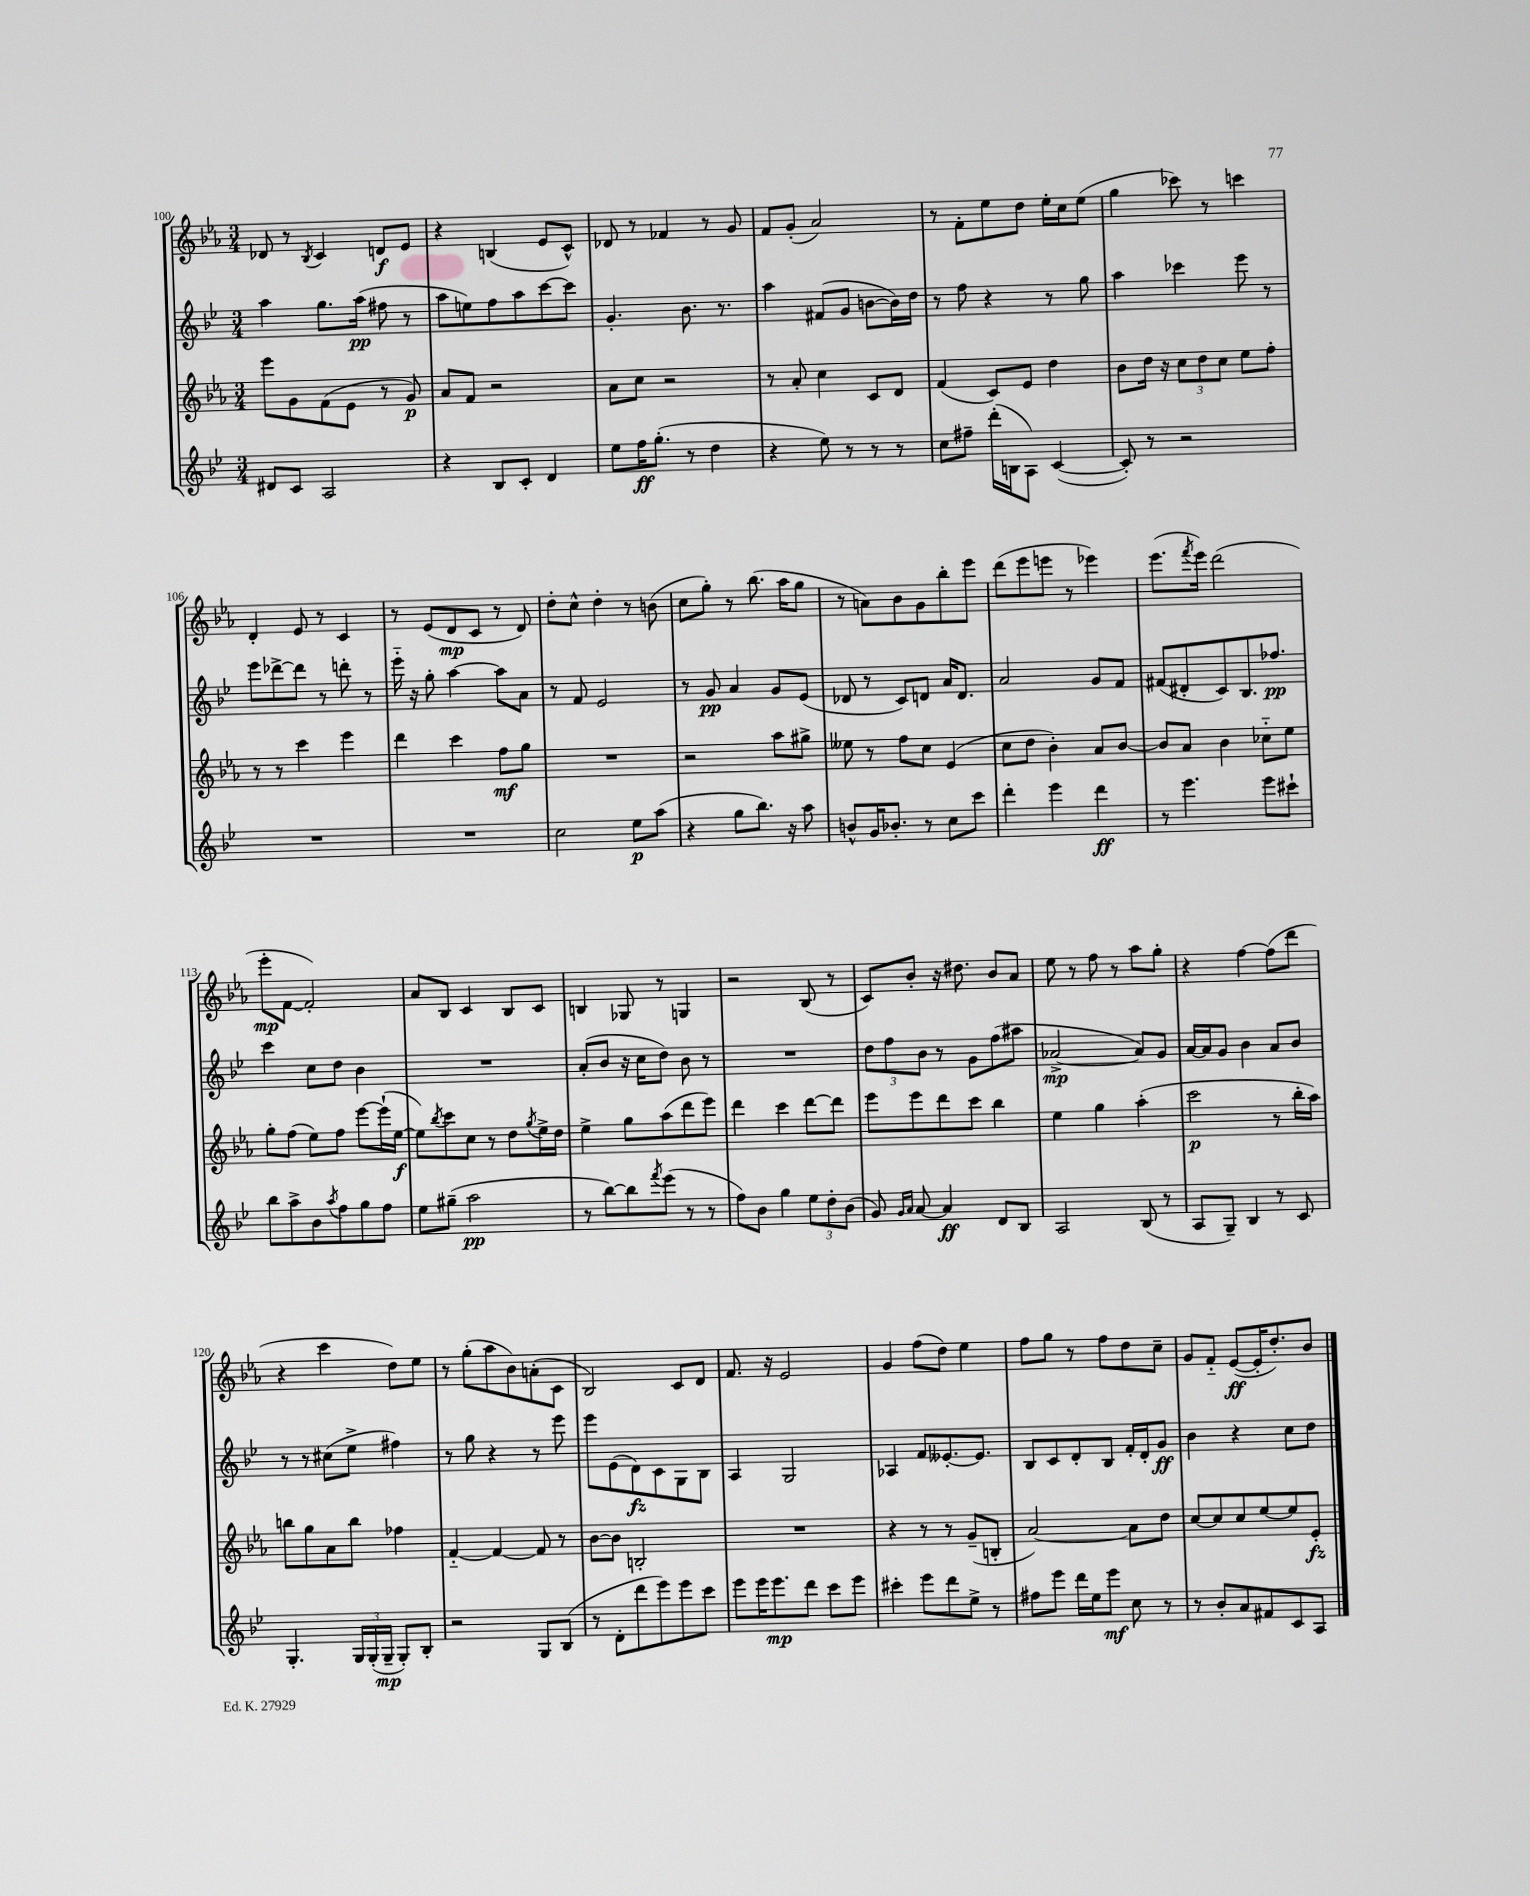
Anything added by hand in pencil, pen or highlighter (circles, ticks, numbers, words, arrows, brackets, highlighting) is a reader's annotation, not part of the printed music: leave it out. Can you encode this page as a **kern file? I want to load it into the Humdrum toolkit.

**kern	**dynam	**kern	**dynam	**kern	**dynam	**kern	**dynam
*part4	*part4	*part3	*part3	*part2	*part2	*part1	*part1
*staff4	*staff4	*staff3	*staff3	*staff2	*staff2	*staff1	*staff1
*clefG2	*	*clefG2	*	*clefG2	*	*clefG2	*
*k[b-e-]	*	*k[b-e-a-]	*	*k[b-e-]	*	*k[b-e-a-]	*
*M3/4	*	*M3/4	*	*M3/4	*	*M3/4	*
=100	=100	=100	=100	=100	=100	=100	=100
8d#X/L	.	8eee-\L	.	4aa\	.	8d-X/	.
8c/J	.	8g\	.	.	.	8r	.
.	.	.	.	.	.	8qB-/	.
2A/	.	(8f\	.	8.gg\L	.	4c/	.
.	.	8e-\J	.	.	.	.	.
.	.	.	.	(16aa\Jk	pp	.	.
.	.	8r	.	8ff#X\	.	8dn/L	f
.	.	8g/)	p	8r	.	8e-/J	.
=101	=101	=101	=101	=101	=101	=101	=101
4r	.	8a-/L	.	8aa\L	.	4r	.
.	.	8f/J	.	8een\)	.	.	.
8B-/L	.	2r	.	8ff\	.	(4Bn/	.
8c'/J	.	.	.	8aa\	.	.	.
4d/	.	.	.	[8ccc\	.	8e-/L	.
.	.	.	.	8ccc\J]	.	8c^^/J)	.
=102	=102	=102	=102	=102	=102	=102	=102
8ee-\L	.	8a-\L	.	4.g'/	.	8d-X/	.
16ff\K	ff	8cc\J	.	.	.	8r	.
(8.gg'\J	.	.	.	.	.	.	.
.	.	2r	.	.	.	4f-X/	.
8r	.	.	.	8.b-\	.	.	.
4dd\	.	.	.	.	.	8r	.
.	.	.	.	8.r	.	.	.
.	.	.	.	.	.	8g/	.
=103	=103	=103	=103	=103	=103	=103	=103
4r	.	8r	.	4aa\	.	8f/L	.
.	.	8a-'/	.	.	.	(8g'/J	.
8ee-\)	.	4cc\	.	(8f#X/L	.	2a-/)	.
8r	.	.	.	8g/J	.	.	.
8r	.	8c/L	.	[8bn\L	.	.	.
8r	.	8d/J	.	16b\L])	.	.	.
.	.	.	.	16dd\JJ	.	.	.
=104	=104	=104	=104	=104	=104	=104	=104
8cc\L	.	(4f/	.	8r	.	8r	.
8ff#X~\J	.	.	.	8ff\	.	8f'\L	.
(16ddd'\LL	.	8c/L)	.	4r	.	8ee-\	.
16Bn\J	.	.	.	.	.	.	.
8A\J)	.	8e-/J	.	.	.	8dd\J	.
([4c/	.	4dd\	.	8r	.	16ee-'\LL	.
.	.	.	.	.	.	16cc\J	.
.	.	.	.	8gg\	.	(8ee-\J	.
=105	=105	=105	=105	=105	=105	=105	=105
8c'/])	.	8b-\L	.	4aa\	.	4gg\	.
8r	.	16dd\Jk	.	.	.	.	.
.	.	16r	.	.	.	.	.
2r	.	12cc\L	.	4ccc-X\	.	8ccc-X\)	.
.	.	12dd\	.	.	.	.	.
.	.	.	.	.	.	8r	.
.	.	12cc\J	.	.	.	.	.
.	.	8ee-\L	.	8eee-\	.	4cccn\	.
.	.	8ff'\J	.	8r	.	.	.
!!LO:LB:g=z
=106	=106	=106	=106	=106	=106	=106	=106
2.r	.	8r	.	8eee-\L	.	4d'/	.
.	.	8r	.	[8ddd-X^\	.	.	.
.	.	4ccc\	.	8ddd-\J]	.	8e-/	.
.	.	.	.	8r	.	8r	.
.	.	4eee-\	.	8dddn'\	.	4c/	.
.	.	.	.	8r	.	.	.
=107	=107	=107	=107	=107	=107	=107	=107
2.r	.	4ddd\	.	16eee-\	.	8r	.
.	.	.	.	16r	.	.	.
.	.	.	.	8gg'\	.	(8e-/L	.
.	.	4ccc\	.	[4aa\	.	8d/	mp
.	.	.	.	.	.	8c/J	.
.	.	8ff\L	mf	8aa\L]	.	8r	.
.	.	8gg\J	.	8a\J	.	8d/)	.
=108	=108	=108	=108	=108	=108	=108	=108
2cc\	.	2.r	.	8r	.	8dd'\L	.
.	.	.	.	8f/	.	8cc^^\J	.
.	.	.	.	2e-/	.	4dd'\	.
8ee-\L	p	.	.	.	.	8r	.
(8aa\J	.	.	.	.	.	(8bn\	.
=109	=109	=109	=109	=109	=109	=109	=109
4r	.	2r	.	8r	.	8cc\L	.
.	.	.	.	8g/	pp	8gg'\J)	.
8gg\L	.	.	.	4a/	.	8r	.
8.bb-\J)	.	.	.	.	.	(8.bb-\	.
.	.	8aa-\L	.	8g/L	.	.	.
16r	.	.	.	.	.	16aa-\KL	.
8aa\	.	8gg#X^\J	.	(8e-/J	.	8gg\J	.
=110	=110	=110	=110	=110	=110	=110	=110
8bn^^/L	.	8ee--X\	.	8d-X/	.	8r	.
16g/K	.	8r	.	8r	.	8an\L)	.
8.b-X'/J	.	.	.	.	.	.	.
.	.	8ff\L	.	8c/L)	.	8b-\	.
8r	.	8cc\J	.	8dn/J	.	8g\	.
8cc\L	.	(4e-/	.	16a/KL	.	8bb-'\	.
.	.	.	.	8.d/J	.	.	.
8ccc\J	.	.	.	.	.	8eee-\J	.
=111	=111	=111	=111	=111	=111	=111	=111
4ddd'\	.	8cc\L	.	2a/	.	(8ddd\L	.
.	.	8dd\J	.	.	.	8eee-\	.
4eee-\	.	4b-'\)	.	.	.	8eeen\J	.
.	.	.	.	.	.	8r	.
4ddd\	ff	8a-/L	.	8g/L	.	4eee-X\)	.
.	.	[8b-/J	.	8f/J	.	.	.
=112	=112	=112	=112	=112	=112	=112	=112
8r	.	8b-/L]	.	(8f#X/L	.	(8.eee-\L	.
4.eee-\	.	8a-/J	.	8d#X'/	.	.	.
.	.	.	.	.	.	8qfff/	.
.	.	.	.	.	.	16eee-\Jk)	.
.	.	4b-\	.	8c/)	.	(2ddd\	.
.	.	.	.	8.B-/	.	.	.
8eee-\L	.	8cc-X\L	.	.	.	.	.
.	.	.	.	8.ff-X/J	pp	.	.
8ccc#X`\J	.	8ee-\J	.	.	.	.	.
!!LO:LB:g=z
=113	=113	=113	=113	=113	=113	=113	=113
8bb-\L	.	8gg'\L	.	4ccc\	.	8eee-'\L	mp
8aa^\	.	(8ff\J	.	.	.	[8f\J	.
8b-\	.	8ee-\L)	.	8cc\L	.	2f'/])	.
8qaa/	.	.	.	.	.	.	.
8ff\	.	8ff\J	.	8dd\J	.	.	.
8gg\	.	[8eee-\L	.	4b-\	.	.	.
8ff\J	.	(16eee-`\L]	.	.	.	.	.
.	.	[16ee-\JJ	f	.	.	.	.
=114	=114	=114	=114	=114	=114	=114	=114
8ee-\L	.	8ee-\L])	.	2.r	.	8a-/L	.
.	.	8qbb-/	.	.	.	.	.
(8gg#X~\J	.	8ccc\	.	.	.	8B-/J	.
2aa\	pp	8cc\J	.	.	.	4c/	.
.	.	8r	.	.	.	.	.
.	.	8dd\L	.	.	.	8B-/L	.
.	.	8qgg/	.	.	.	.	.
.	.	16ee-^\L	.	.	.	8c/J	.
.	.	16dd\JJ	.	.	.	.	.
=115	=115	=115	=115	=115	=115	=115	=115
8r	.	4ee-^\	.	(8a'/L	.	4Bn/	.
[8bb-\L)	.	.	.	8b-/J	.	.	.
8bb-\]	.	8gg\L	.	16r	.	8G-X/	.
.	.	.	.	16cc\KL	.	.	.
8qfff/	.	.	.	.	.	.	.
(8eee-\J	.	(8aa-\	.	8dd\J)	.	8r	.
8r	.	8ddd\	.	8b-\	.	4Gn/	.
8r	.	8eee-\J)	.	8r	.	.	.
=116	=116	=116	=116	=116	=116	=116	=116
8ff\L)	.	4ddd\	.	2.r	.	2r	.
8b-\J	.	.	.	.	.	.	.
4gg\	.	4ccc\	.	.	.	.	.
12ee-\L	.	[8ddd\L	.	.	.	(8B-/	.
12dd'\	.	.	.	.	.	.	.
.	.	8ddd\J]	.	.	.	8r	.
(12b-\J	.	.	.	.	.	.	.
=117	=117	=117	=117	=117	=117	=117	=117
8g/)	.	8eee-\L	.	12dd\L	.	8c/L)	.
.	.	.	.	12ff\	.	.	.
16qqg/LL	.	.	.	.	.	.	.
16qqa/JJ	.	.	.	.	.	.	.
[8a/	.	8eee-\	.	.	.	8b-'/J	.
.	.	.	.	12b-\J	.	.	.
4a/]	ff	8ddd\	.	8r	.	16r	.
.	.	.	.	.	.	8.dd#X\	.
.	.	8ccc\J	.	8g\L	.	.	.
8d/L	.	4bb-\	.	(8ff\	.	8b-/L	.
8B-/J	.	.	.	8aa#X\J	.	8a-/J	.
=118	=118	=118	=118	=118	=118	=118	=118
2A/	.	4ee-\	.	[2a-X^/	mp	8ee-\	.
.	.	.	.	.	.	8r	.
.	.	4gg\	.	.	.	8ff\	.
.	.	.	.	.	.	8r	.
(8B-/	.	(4aa-'\	.	8a-/L])	.	8aa-\L	.
8r	.	.	.	8g/J	.	8gg'\J	.
=119	=119	=119	=119	=119	=119	=119	=119
8A/L	.	2ccc\	p	[16a/LL	.	4r	.
.	.	.	.	16a/J]	.	.	.
8G~/J)	.	.	.	8g/J	.	.	.
4B-/	.	.	.	4b-\	.	[4ff\	.
8r	.	8r	.	8a/L	.	(8ff\L]	.
8c/	.	16bb-'\LL	.	8b-/J	.	8ddd\J	.
.	.	16aa-\JJ)	.	.	.	.	.
!!LO:LB:g=z
=120	=120	=120	=120	=120	=120	=120	=120
4.G'/	.	8bbn\L	.	8r	.	4r	.
.	.	8gg\	.	8r	.	.	.
.	.	8a-\	.	(8cc#X\L	.	4ccc\	.
24G/LL	.	8bb\J	.	8ee-^\J	.	.	.
(24G'/	.	.	.	.	.	.	.
24G~/JJ	mp	.	.	.	.	.	.
8G'/L)	.	4ff-X\	.	4ff#X\)	.	8dd\L)	.
8B-'/J	.	.	.	.	.	8ee-\J	.
=121	=121	=121	=121	=121	=121	=121	=121
2r	.	[4f/	.	8r	.	8r	.
.	.	.	.	8gg\	.	(8gg'\L	.
.	.	4f/_	.	4r	.	8aa-\	.
.	.	.	.	.	.	8b-\)	.
8G/L	.	8f/]	.	8r	.	(8an'\	.
(8B-/J	.	8r	.	8eee-\	.	8c\J	.
=122	=122	=122	=122	=122	=122	=122	=122
8r	.	[8b-\L	.	8eee-\L	.	2B-/)	.
8d'\L	.	8b-\J]	.	(8e-\	.	.	.
8ddd\	.	2Bn'/	.	8d\)	fz	.	.
8eee-\)	.	.	.	8c\	.	.	.
8eee-\	.	.	.	8G\	.	8c/L	.
8ccc\J	.	.	.	8B-\J	.	8d/J	.
=123	=123	=123	=123	=123	=123	=123	=123
8eee-\L	.	2.r	.	4A/	.	8.f/	.
16eee-\K	.	.	.	.	.	.	.
8.eee-\	mp	.	.	.	.	16r	.
.	.	.	.	2G/	.	2e-/	.
8ddd\J	.	.	.	.	.	.	.
8ccc\L	.	.	.	.	.	.	.
8eee-\J	.	.	.	.	.	.	.
=124	=124	=124	=124	=124	=124	=124	=124
4ccc#X'\	.	4r	.	4A-X/	.	4g/	.
8eee-\L	.	8r	.	8f/L	.	(8ff\L	.
8ddd\	.	8r	.	[8.e--X'/	.	8dd\J)	.
8ee-^\J	.	(8g~/L	.	.	.	4ee-\	.
.	.	.	.	8.e--/J]	.	.	.
8r	.	8Bn'/J	.	.	.	.	.
=125	=125	=125	=125	=125	=125	=125	=125
8ff#X\L	.	[2a-/)	.	8B-/L	.	8ff\L	.
8eee-\J	.	.	.	8c/	.	8gg\J	.
16ddd\LL	.	.	.	8d'/	.	8r	.
16ee-\J	.	.	.	.	.	.	.
8eee-\J	mf	.	.	8B-/J	.	8ff\L	.
8cc\	.	8a-\L]	.	16f'/LL	.	8dd\	.
.	.	.	.	16d'/J	.	.	.
8r	.	8dd\J	.	8g/J	ff	8cc~\J	.
=126	=126	=126	=126	=126	=126	=126	=126
8r	.	[8cc/L	.	4b-\	.	8g/L	.
8b-'/L	.	8cc/]	.	.	.	8f/J	.
8a/	.	8cc/	.	4r	.	([8e-/L	ff
8f#X/	.	[8ee-/	.	.	.	16e-'/K]	.
.	.	.	.	.	.	8.dd'/)	.
8c/	.	8ee-/]	.	8cc\L	.	.	.
8A/J	.	8e-'/J	fz	8dd\J	.	8b-/J	.
==	==	==	==	==	==	==	==
*-	*-	*-	*-	*-	*-	*-	*-
